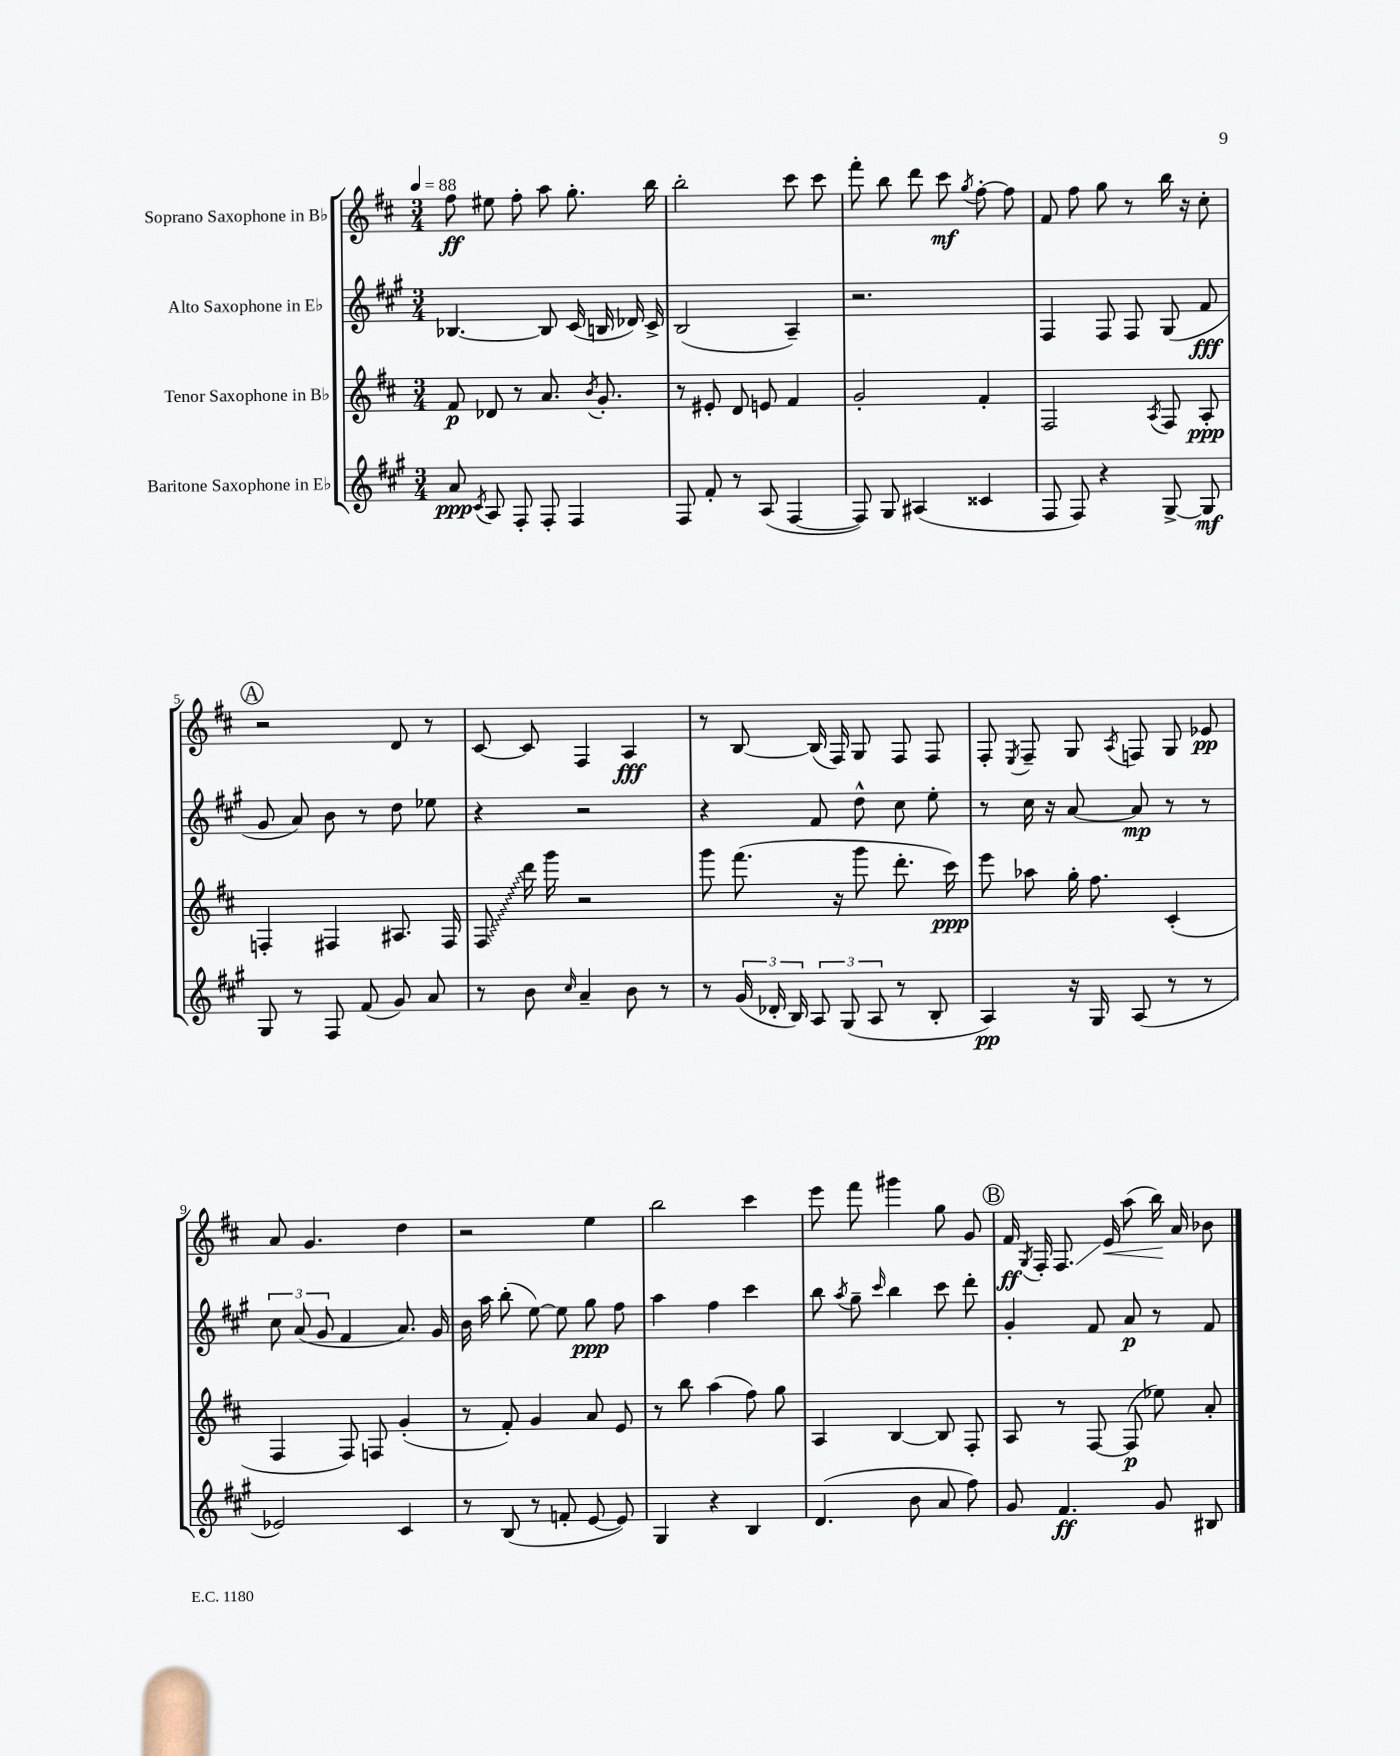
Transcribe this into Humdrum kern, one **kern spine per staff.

**kern	**kern	**kern	**kern
*staff4	*staff3	*staff2	*staff1
*clefG2	*clefG2	*clefG2	*clefG2
*k[f#c#g#]	*k[f#c#]	*k[f#c#g#]	*k[f#c#]
*M3/4	*M3/4	*M3/4	*M3/4
*MM88	*MM88	*MM88	*MM88
8a/	8f#/	[4.B-/	8ff#\
8qc#/	.	.	.
8A/	8d-/	.	8ee#\
8F#'/	8r	.	8ff#'\
8F#'/	8.a/	8B-/]	8aa\
4F#/	.	(16c#/	8.gg'\
.	8qb/	.	.
.	8.g'/	16B/	.
.	.	16d-/)	.
.	.	16c#^/	16bb\
=	=	=	=
8F#/	8r	(2B/	2bb'\
8f#'/	8e#'/	.	.
8r	8d/	.	.
(8A/	8e/	.	.
[4F#/	4f#/	4A~/)	8ccc#\
.	.	.	8ccc#\
=	=	=	=
8F#/])	2g'/	2.r	8fff#'\
8G#/	.	.	8bb\
(4A#/	.	.	8ddd\
.	.	.	8ccc#\
.	.	.	8qgg/
4c##/	4f#'/	.	[8ff#'\
.	.	.	8ff#\]
=	=	=	=
8F#/	2F#/	4F#/	8f#/
8F#/)	.	.	8ff#\
4r	.	8F#/	8gg\
.	.	8F#/	8r
.	8qA/	.	.
[8G#^/	8F#/	(8G#/	16bb\
.	.	.	16r
8G#/]	8A'/	8f#/	8cc#'\
=	=	=	=
8G#/	4F'/	8g#/	2r
8r	.	8a/)	.
8F#/	4F#/	8b\	.
(8f#/	.	8r	.
8g#/)	8.A#/	8dd\	8d/
8a/	.	8ee-\	8r
.	16F#/	.	.
=	=	=	=
8r	8F#/	4r	[8c#/
8b\	16ddd\	.	8c#/]
.	16ggg\	.	.
16qqcc#/	.	.	.
4a~/	2r	2r	4F#/
8b\	.	.	4A/
8r	.	.	.
=	=	=	=
8r	8ggg\	4r	8r
(24g#/	(8.fff#\	.	[8B/
24d-'/	.	.	.
24B/)	.	.	.
12A/	.	8f#/	(16B/]
.	16r	.	16F#/)
(12G#/	.	.	.
.	8ggg\	8dd^^\	8G/
12A/	.	.	.
8r	8.ddd'\	8cc#\	8F#/
8B'/	.	8ee'\	8F#/
.	16ccc#\)	.	.
=	=	=	=
4A/)	8eee\	8r	8F#'/
.	.	.	8qE/
.	8aa-\	16cc#\	8F#~/
.	.	16r	.
16r	16gg'\	[8a/	8G/
16G#/	8.ff#\	.	.
.	.	.	8qA/
(8A/	.	8a/]	8F/
8r	(4c#'/	8r	8G/
8r	.	8r	8e-/
=	=	=	=
2e-/)	4F#/	12cc#\	8a/
.	.	(12a/	.
.	.	.	4.g/
.	.	12g#/	.
.	8F#/)	4f#/	.
.	8F/	.	.
4c#/	(4g'/	8.a/)	4dd\
.	.	16g#/	.
=	=	=	=
8r	8r	16b\	2r
.	.	16aa\	.
(8B/	8f#'/)	(8bb'\	.
8r	4g/	[8ee\)	.
8f'/	.	8ee\]	.
[8e/	8a/	8gg#\	4ee\
8e/])	8e/	8ff#\	.
=	=	=	=
4G#/	8r	4aa\	2bb\
.	8bb\	.	.
4r	(4aa\	4ff#\	.
4B/	8ff#\)	4ccc#\	4ccc#\
.	8gg\	.	.
=	=	=	=
(4.d/	4A/	8bb\	8eee\
.	.	8qaa/	.
.	.	8gg#~\	8fff#\
.	.	16qqccc#/	.
.	[4B/	4bb\	4ggg#\
8b\	.	.	.
8a/	8B/]	8ccc#\	8gg\
8ff#\)	8F#'/	8ddd'\	8g/
=	=	=	=
8g#/	8A/	4g#'/	16f#/
.	.	.	8qG/
.	.	.	16F#'/
4.f#/	8r	.	8.F#/
.	[8F#/	8f#/	.
.	.	.	16e/
.	(8F#/]	8a/	(8aa\
8g#/	8ee-\)	8r	16bb\)
.	.	.	16a/
8B#/	8a'/	8f#/	8b-\
==	==	==	==
*-	*-	*-	*-
